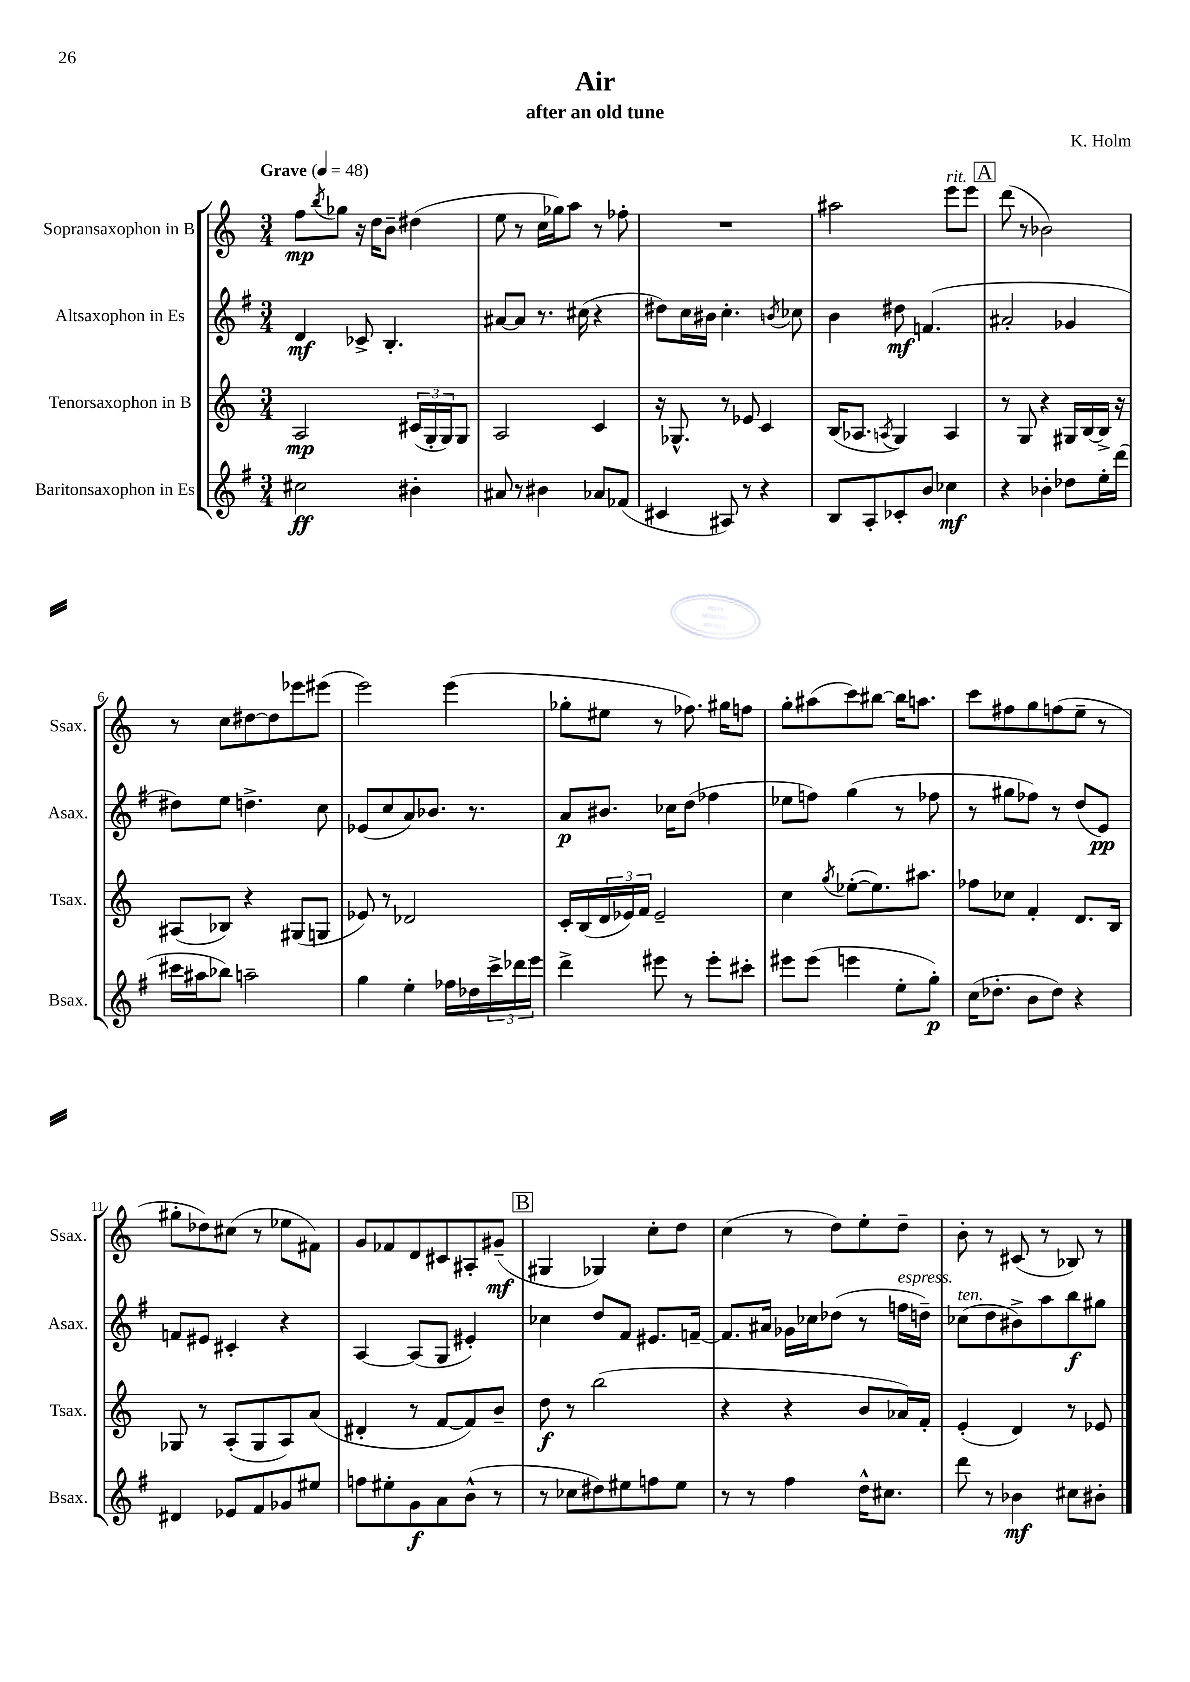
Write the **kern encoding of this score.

**kern	**dynam	**kern	**dynam	**kern	**dynam	**kern	**dynam
*part4	*part4	*part3	*part3	*part2	*part2	*part1	*part1
*staff4	*staff4	*staff3	*staff3	*staff2	*staff2	*staff1	*staff1
*I"Baritonsaxophon in Es	*	*I"Tenorsaxophon in B	*	*I"Altsaxophon in Es	*	*I"Sopransaxophon in B	*
*I'Bsax.	*	*I'Tsax.	*	*I'Asax.	*	*I'Ssax.	*
*clefG2	*	*clefG2	*	*clefG2	*	*clefG2	*
*k[f#]	*	*k[]	*	*k[f#]	*	*k[]	*
*M3/4	*	*M3/4	*	*M3/4	*	*M3/4	*
*MM48	*	*MM48	*	*MM48	*	*MM48	*
=1	=1	=1	=1	=1	=1	=1	=1
!	!	!	!	!	!	!LO:TX:a:B:t=Grave	!
2cc#X\	ff	2A/	mp	4d/	mf	8ff\L	mp
.	.	.	.	.	.	8qbb/	.
.	.	.	.	.	.	8gg-X\J	.
.	.	.	.	8c-X^/	.	16r	.
.	.	.	.	.	.	16dd\KL	.
.	.	.	.	4.B'/	.	8b~\J	.
4b#X'\	.	(24c#X/LL	.	.	.	(4dd#X\	.
.	.	24G'/	.	.	.	.	.
.	.	24G/J)	.	.	.	.	.
.	.	8G/J	.	.	.	.	.
=2	=2	=2	=2	=2	=2	=2	=2
8a#X/	.	2A/	.	[8a#X/L	.	8ee\	.
8r	.	.	.	8a#/J]	.	8r	.
4b#X\	.	.	.	8.r	.	16cc\LL	.
.	.	.	.	.	.	16gg-X\J)	.
.	.	.	.	.	.	8aa\J	.
.	.	.	.	(16cc#X\	.	.	.
8a-X/L	.	4c/	.	4r	.	8r	.
(8f-X/J	.	.	.	.	.	8ff-X'\	.
=3	=3	=3	=3	=3	=3	=3	=3
4c#X/	.	16r	.	8dd#X\L)	.	2.r	.
.	.	8.G-X^^/	.	.	.	.	.
.	.	.	.	16cc\L	.	.	.
.	.	.	.	16b#X\JJ	.	.	.
8A#X/)	.	8r	.	4.cc'\	.	.	.
8r	.	8e-X/	.	.	.	.	.
4r	.	4c/	.	.	.	.	.
.	.	.	.	8qbn/	.	.	.
.	.	.	.	8cc-X\	.	.	.
=4	=4	=4	=4	=4	=4	=4	=4
8B/L	.	(16B/KL	.	4b\	.	2aa#X\	.
.	.	8.A-X/J	.	.	.	.	.
8A'/	.	.	.	.	.	.	.
.	.	8qAn/	.	.	.	.	.
8c-X'/	.	4G/)	.	8dd#X\	mf	.	.
8b/J	.	.	.	(4.fn/	.	.	.
!	!	!	!	!	!	!LO:TX:a:i:t=rit.	!
4cc-X\	mf	4A/	.	.	.	8eee\L	.
.	.	.	.	.	.	8eee\J	.
!!LO:REH:place=s1:t=A
=5	=5	=5	=5	=5	=5	=5	=5
4r	.	8r	.	2a#X'/	.	(8ddd\	.
.	.	8G/	.	.	.	8r	.
4b-X'\	.	4r	.	.	.	2b-X\)	.
8dd-X\L	.	16G#X/LL	.	4g-X/	.	.	.
.	.	[16B/	.	.	.	.	.
16ee'\L	.	16B^/JJ]	.	.	.	.	.
(16ddd\JJ	.	16r	.	.	.	.	.
!!LO:LB:g=z
=6	=6	=6	=6	=6	=6	=6	=6
16ccc#X\LL	.	(8A#X/L	.	8dd#X\L)	.	8r	.
16aa#X\J	.	.	.	.	.	.	.
8bb-X\J)	.	8B-X/J)	.	8ee\J	.	8cc\L	.
2aan~\	.	4r	.	4.ddn^\	.	[8dd#X\	.
.	.	.	.	.	.	8dd#\]	.
.	.	(8G#X/L	.	.	.	8eee-X\	.
.	.	8Gn/J	.	8cc\	.	(8eee#X\J	.
=7	=7	=7	=7	=7	=7	=7	=7
4gg\	.	8e-X/)	.	(8e-X/L	.	2eee\)	.
.	.	8r	.	8cc/	.	.	.
4ee'\	.	2d-X/	.	8a/)	.	.	.
.	.	.	.	8.b-X/J	.	.	.
16ff-X\LL	.	.	.	.	.	(4eee\	.
16dd-X\	.	.	.	8.r	.	.	.
24ccc^\	.	.	.	.	.	.	.
24ddd-X\	.	.	.	.	.	.	.
24eee\JJ	.	.	.	.	.	.	.
=8	=8	=8	=8	=8	=8	=8	=8
4ddd^\	.	16c'/LL	.	8a/L	p	8gg-X'\L	.
.	.	(16B/	.	.	.	.	.
.	.	24d/	.	8.b#X/J	.	8ee#X\J	.
.	.	24e-X/)	.	.	.	.	.
.	.	24f/JJ	.	.	.	.	.
8eee#X\	.	2e-~/	.	.	.	8r	.
.	.	.	.	16cc-X\KL	.	.	.
8r	.	.	.	(8dd\J	.	8.ff-X\)	.
8eee#'\L	.	.	.	4ff-X\	.	.	.
.	.	.	.	.	.	16gg#X\KL	.
8ccc#X'\J	.	.	.	.	.	8ffn\J	.
=9	=9	=9	=9	=9	=9	=9	=9
8eee#X\L	.	4cc\	.	8ee-X\L	.	8gg'\L	.
(8eee#\J	.	.	.	8ffn\J)	.	(8aa#X\	.
.	.	8qgg/	.	.	.	.	.
4eeen\	.	([8ee-X'\L	.	(4gg\	.	8ccc\)	.
.	.	8.ee-\])	.	.	.	[8bb#X\J	.
8ee'\L	.	.	.	8r	.	16bb#\KL]	.
.	.	8.aa#X\J	.	.	.	8.aan\J	.
8gg'\J)	p	.	.	8ff-X\	.	.	.
=10	=10	=10	=10	=10	=10	=10	=10
(16cc\KL	.	8ff-X\L	.	8r	.	8ccc\L	.
8.dd-X'\J	.	.	.	.	.	.	.
.	.	8cc-X\J	.	8gg#X\L	.	8ff#X\	.
8b\L	.	4f'/	.	8ff-X\J)	.	8gg\	.
8dd-\J)	.	.	.	8r	.	(8ffn\	.
4r	.	8.d/L	.	(8dd/L	.	8ee~\J	.
.	.	.	.	8e/J)	pp	8r	.
.	.	16B/Jk	.	.	.	.	.
!!LO:LB:g=z
=11	=11	=11	=11	=11	=11	=11	=11
4d#X/	.	8G-X/	.	8fn/L	.	8gg#X'\L	.
.	.	8r	.	8e#X/J	.	8dd-X\)	.
8e-X/L	.	(8A'/L	.	4c#X'/	.	(8cc#X\J	.
8f#/	.	8G-/	.	.	.	8r	.
8g-X/	.	8A/)	.	4r	.	8ee-X\L	.
8ee#X/J	.	(8a/J	.	.	.	8f#X\J)	.
=12	=12	=12	=12	=12	=12	=12	=12
8ffn\L	.	4d#X'/	.	[4A/	.	8g/L	.
8ee#X'\	.	.	.	.	.	8f-X/	.
8g\	f	8r	.	(8A/L]	.	8d/	.
8a\	.	[8f/L	.	8G/J	.	8c#X/	.
(8b^^\J	.	8f/])	.	4e#X'/)	.	8A#X'/	.
8r	.	8b~/J	.	.	.	(8g#X~/J	mf
!!LO:REH:place=s1:t=B
=13	=13	=13	=13	=13	=13	=13	=13
8r	.	8dd\	f	4cc-X\	.	4G#X/	.
8cc-X\L	.	8r	.	.	.	.	.
8dd#X\)	.	(2bb\	.	8dd/L	.	4G-X/)	.
8ee#X\	.	.	.	8f#/J	.	.	.
8ffn\	.	.	.	8.e#X/L	.	8cc'\L	.
8ee#\J	.	.	.	.	.	8dd\J	.
.	.	.	.	[16fn~/Jk	.	.	.
=14	=14	=14	=14	=14	=14	=14	=14
8r	.	4r	.	8.f/L]	.	(4cc\	.
8r	.	.	.	.	.	.	.
.	.	.	.	16a#X/Jk	.	.	.
4ff#\	.	4r	.	16g-X\LL	.	8r	.
.	.	.	.	16cc-X\J	.	.	.
.	.	.	.	(8dd-X\J	.	8dd\L)	.
16dd^^\KL	.	8b/L	.	8r	.	8ee'\	.
8.cc#X\J	.	.	.	.	.	.	.
!	!	!	!	!LO:TX:a:i:t=espress.	!	!	!
.	.	16a-X/L)	.	16ffn\LL	.	8dd~\J	.
.	.	16f'/JJ	.	16ddn~\JJ)	.	.	.
=15	=15	=15	=15	=15	=15	=15	=15
!	!	!	!	!LO:TX:a:i:t=ten.	!	!	!
8ddd\	.	(4e'/	.	(8cc-X\L	.	8b'\	.
8r	.	.	.	8dd\	.	8r	.
4b-X\	mf	4d/)	.	8b#X^\)	.	(8c#X/	.
.	.	.	.	8aa\	.	8r	.
8cc#X\L	.	8r	.	8bb\	f	8B-X/)	.
8b#X'\J	.	8e-X/	.	8gg#X\J	.	8r	.
==	==	==	==	==	==	==	==
*-	*-	*-	*-	*-	*-	*-	*-
